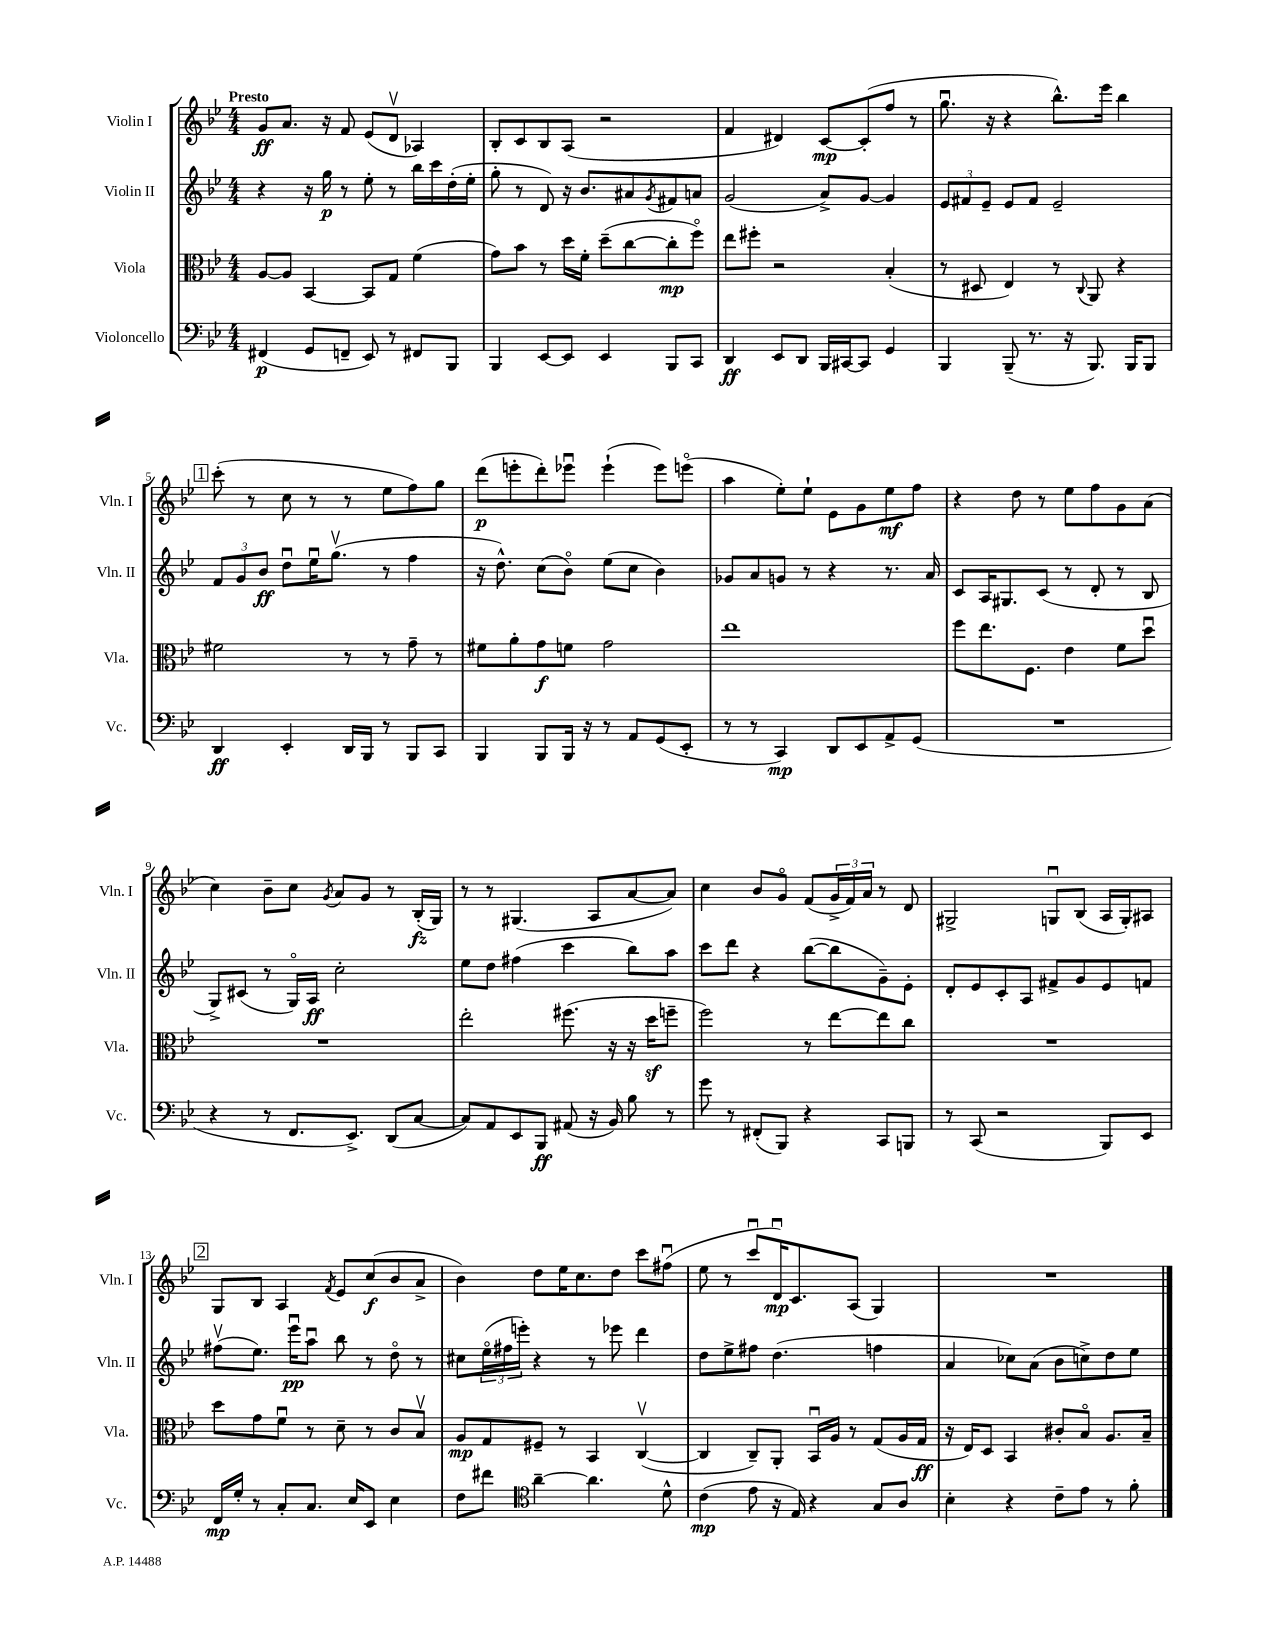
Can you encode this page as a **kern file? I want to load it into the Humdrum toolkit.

**kern	**dynam	**kern	**dynam	**kern	**dynam	**kern	**dynam
*part4	*part4	*part3	*part3	*part2	*part2	*part1	*part1
*staff4	*staff4	*staff3	*staff3	*staff2	*staff2	*staff1	*staff1
*I"Violoncello	*	*I"Viola	*	*I"Violin II	*	*I"Violin I	*
*I'Vc.	*	*I'Vla.	*	*I'Vln. II	*	*I'Vln. I	*
*clefF4	*	*clefC3	*	*clefG2	*	*clefG2	*
*k[b-e-]	*	*k[b-e-]	*	*k[b-e-]	*	*k[b-e-]	*
*M4/4	*	*M4/4	*	*M4/4	*	*M4/4	*
=1	=1	=1	=1	=1	=1	=1	=1
!	!	!	!	!	!	!LO:TX:a:B:t=Presto	!
(4FF#X/	p	[8A/L	.	4r	.	8g/L	ff
.	.	8A/J]	.	.	.	8.a/J	.
8GG/L	.	[4BB-/	.	16r	.	.	.
.	.	.	.	16gg\	p	16r	.
8FFn~/J	.	.	.	8r	.	8f/	.
8EE-/)	.	8BB-/L]	.	8ee-'\	.	(8e-/L	.
8r	.	8G/J	.	8r	.	8dv/J	.
8FF#X/L	.	(4f\	.	16bb-\LL	.	4A-X/)	.
.	.	.	.	16ccc\	.	.	.
8BBB-/J	.	.	.	(16dd'\	.	.	.
.	.	.	.	16ee-'\JJ	.	.	.
=2	=2	=2	=2	=2	=2	=2	=2
4BBB-/	.	8g\L)	.	8gg'\	.	8B-'/L	.
.	.	8b-\J	.	8r	.	8c/	.
[8EE-/L	.	8r	.	8d/)	.	8B-/	.
8EE-/J]	.	16dd\LL	.	16r	.	(8A/J	.
.	.	16f'\JJ	.	8.b-/L	.	.	.
4EE-/	.	(8dd~\L	.	.	.	2r	.
.	.	[8cc\	.	8a#X/	.	.	.
.	.	.	.	8qg/	.	.	.
8BBB-/L	.	8cc'\]	mp	8f#X/	.	.	.
8CC/J	.	8ff\J)	.	8an/J	.	.	.
=3	=3	=3	=3	=3	=3	=3	=3
4DD/	ff	8ee-\L	.	(2g/	.	4f/	.
.	.	8ff#X'\J	.	.	.	.	.
8EE-/L	.	2r	.	.	.	4d#X/)	.
8DD/J	.	.	.	.	.	.	.
16BBB-/LL	.	.	.	8a^/L)	.	[8c/L	mp
[16CC#X/J	.	.	.	.	.	.	.
8CC#/J]	.	.	.	[8g/J	.	(8c'/]	.
4GG/	.	(4B-'/	.	4g/]	.	8ff/J	.
.	.	.	.	.	.	8r	.
=4	=4	=4	=4	=4	=4	=4	=4
4BBB-/	.	8r	.	12e-/L	.	8.ggu\	.
.	.	.	.	12f#X/	.	.	.
.	.	8D#X/	.	.	.	.	.
.	.	.	.	12e-~/J	.	.	.
.	.	.	.	.	.	16r	.
(8BBB-~/	.	4E-/)	.	8e-/L	.	4r	.
8.r	.	.	.	8f#/J	.	.	.
.	.	8r	.	2e-~/	.	8.bb-^^\L)	.
16r	.	.	.	.	.	.	.
.	.	8qqC/	.	.	.	.	.
8.BBB-/)	.	8AA/	.	.	.	.	.
.	.	.	.	.	.	16eee-\Jk	.
.	.	4r	.	.	.	4bb-\	.
16BBB-/KL	.	.	.	.	.	.	.
8BBB-/J	.	.	.	.	.	.	.
!!LO:LB:g=z
!!LO:REH:place=s1:t=1
=5	=5	=5	=5	=5	=5	=5	=5
4DD/	ff	2f#X\	.	12f/L	.	(8ccc'\	.
.	.	.	.	12g/	.	.	.
.	.	.	.	.	.	8r	.
.	.	.	.	12b-/J	ff	.	.
4EE-'/	.	.	.	8ddu\L	.	8cc\	.
.	.	.	.	16ee-u\K	.	8r	.
.	.	.	.	(8.ggv\J	.	.	.
16DD/LL	.	8r	.	.	.	8r	.
16BBB-/JJ	.	.	.	.	.	.	.
8r	.	8r	.	8r	.	8ee-\L	.
8BBB-/L	.	8g~\	.	4ff\	.	8ff\)	.
8CC/J	.	8r	.	.	.	8gg\J	.
=6	=6	=6	=6	=6	=6	=6	=6
4BBB-/	.	8f#X\L	.	16r	.	(8ddd\L	p
.	.	.	.	8.dd^^\)	.	.	.
.	.	8a'\	.	.	.	8eeen'\	.
8BBB-/L	.	8g\	f	(8cc\L	.	8ddd'\)	.
16BBB-/Jk	.	8fn\J	.	8b-\J)	.	8eee-Xu\J	.
16r	.	.	.	.	.	.	.
8r	.	2g\	.	(8ee-\L	.	(4eee-`\	.
8AA/L	.	.	.	8cc\J	.	.	.
(8GG/	.	.	.	4b-\)	.	8eee-\L)	.
8EE-'/J	.	.	.	.	.	(8eeen\J	.
=7	=7	=7	=7	=7	=7	=7	=7
8r	.	1ee-	.	8g-X/L	.	4aa\	.
8r	.	.	.	8a/	.	.	.
4CC/)	mp	.	.	8gn/J	.	8ee-'\L)	.
.	.	.	.	8r	.	8ee-`\J	.
8DD/L	.	.	.	4r	.	8e-\L	.
8EE-/	.	.	.	.	.	8g\	.
8AA^/	.	.	.	8.r	.	8ee-\	mf
(8GG/J	.	.	.	.	.	8ff\J	.
.	.	.	.	16a/	.	.	.
=8	=8	=8	=8	=8	=8	=8	=8
1r	.	8ff\L	.	8c/L	.	4r	.
.	.	8.ee-\	.	16A/K	.	.	.
.	.	.	.	8.G#X/	.	.	.
.	.	.	.	.	.	8dd\	.
.	.	8.F\J	.	.	.	.	.
.	.	.	.	(8c/J	.	8r	.
.	.	4e-\	.	8r	.	8ee-\L	.
.	.	.	.	8d'/	.	8ff\	.
.	.	8f\L	.	8r	.	8g\	.
.	.	8ddu\J	.	8B-/	.	(8a\J	.
!!LO:LB:g=z
=9	=9	=9	=9	=9	=9	=9	=9
4r	.	1r	.	8G^/L)	.	4cc\)	.
.	.	.	.	(8c#X/J	.	.	.
8r	.	.	.	8r	.	8b-~\L	.
8.FF/L	.	.	.	16G/LL)	.	8cc\J	.
.	.	.	.	16A/JJ	ff	.	.
.	.	.	.	.	.	8qg/	.
.	.	.	.	2cc'\	.	8a/L	.
8.EE-^/J)	.	.	.	.	.	.	.
.	.	.	.	.	.	8g/J	.
(8DD/L	.	.	.	.	.	8r	.
[8C/J	.	.	.	.	.	(16B-'/LL	fz
.	.	.	.	.	.	16G/JJ)	.
=10	=10	=10	=10	=10	=10	=10	=10
8C/L])	.	2ee-'\	.	8ee-\L	.	8r	.
8AA/	.	.	.	8dd\J	.	8r	.
8EE-/	.	.	.	(4ff#X\	.	(4.G#X/	.
8BBB-/J	ff	.	.	.	.	.	.
(8AA#X/	.	(8.ff#X\	.	4ccc\	.	.	.
16r	.	.	.	.	.	8A/L	.
16BB-/)	.	16r	.	.	.	.	.
8B-\	.	16r	.	8bb-\L)	.	[8a/	.
.	.	16ddz\KL	.	.	.	.	.
8r	.	8ffn~\J	.	8aa\J	.	8a/J])	.
=11	=11	=11	=11	=11	=11	=11	=11
8g\	.	2ff\)	.	8ccc\L	.	4cc\	.
8r	.	.	.	8ddd\J	.	.	.
(8FF#X'/L	.	.	.	4r	.	8b-/L	.
8BBB-/J)	.	.	.	.	.	8g/J	.
4r	.	8r	.	([8bb-\L	.	(8f/L	.
.	.	[8ee-\L	.	8bb-\]	.	24g^/L	.
.	.	.	.	.	.	24f/)	.
.	.	.	.	.	.	24a/JJ	.
8CC/L	.	8ee-\]	.	8g~\)	.	8r	.
8BBBn/J	.	8cc\J	.	8e-'\J	.	8d/	.
=12	=12	=12	=12	=12	=12	=12	=12
8r	.	1r	.	8d'/L	.	2G#X^/	.
(8CC/	.	.	.	8e-/	.	.	.
2r	.	.	.	8c'/	.	.	.
.	.	.	.	8A/J	.	.	.
.	.	.	.	8f#X^/L	.	8Gnu/L	.
.	.	.	.	8g/	.	(8B-/J	.
8BBB-/L)	.	.	.	8e-/	.	16A/LL	.
.	.	.	.	.	.	16G'/J)	.
8EE-/J	.	.	.	8fn/J	.	8A#X/J	.
!!LO:LB:g=z
!!LO:REH:place=s1:t=2
=13	=13	=13	=13	=13	=13	=13	=13
16FF/LL	mp	8dd\L	.	(8ff#Xv\L	.	8G/L	.
16G'/JJ	.	.	.	.	.	.	.
8r	.	8g\	.	8.ee-\J)	.	8B-/J	.
8C'/L	.	8fu\J	.	.	.	4A/	.
.	.	.	.	16eee-u\KL	pp	.	.
8.C/J	.	8r	.	8aau\J	.	.	.
.	.	.	.	.	.	8qf/	.
.	.	8d~\	.	8bb-\	.	8e-/L	.
16E-/KL	.	.	.	.	.	.	.
8EE-/J	.	8r	.	8r	.	(8cc/	f
4E-\	.	8c/L	.	8dd\	.	8b-/	.
.	.	8B-v/J	.	8r	.	8a^/J	.
=14	=14	=14	=14	=14	=14	=14	=14
8F\L	.	8A/L	mp	8cc#X\L	.	4b-\)	.
8f#X\J	.	8G/	.	(24ee-\L	.	.	.
.	.	.	.	24ff#X\	.	.	.
.	.	.	.	24eeen'\JJ)	.	.	.
*clefC4	*	*	*	*	*	*	*
[4a~\	.	8F#X~/J	.	4r	.	8dd\L	.
.	.	8r	.	.	.	16ee-\K	.
.	.	.	.	.	.	8.cc\	.
4.a\]	.	4BB-/	.	8r	.	.	.
.	.	.	.	8eee-X\	.	8dd\J	.
.	.	([4Cv/	.	4ddd\	.	8ccc\L	.
8d^^\	.	.	.	.	.	(8ff#Xu\J	.
=15	=15	=15	=15	=15	=15	=15	=15
(4c\	mp	4C/]	.	8dd\L	.	8ee-\	.
.	.	.	.	8ee-^\	.	8r	.
8e-\	.	8C~/L)	.	8ff#X\J	.	8cccu/L	.
16r	.	8AA'/J	.	(4.dd\	.	16du/K)	mp
16E-/)	.	.	.	.	.	8.c/	.
4r	.	16BB-u/LL	.	.	.	.	.
.	.	16A/JJ	.	.	.	.	.
.	.	8r	.	.	.	(8A/J	.
8G/L	.	(8G/L	.	4ffn\	.	4G/)	.
8A/J	.	16A/L	.	.	.	.	.
.	.	16G/JJ	ff	.	.	.	.
=16	=16	=16	=16	=16	=16	=16	=16
4B-'\	.	16r	.	4a/	.	1r	.
.	.	16E-/KL)	.	.	.	.	.
.	.	8D/J	.	.	.	.	.
4r	.	4BB-/	.	8cc-X\L)	.	.	.
.	.	.	.	(8a\J	.	.	.
8c~\L	.	8c#X'/L	.	8b-\L	.	.	.
8e-\J	.	8B-/J	.	8ccn^\)	.	.	.
8r	.	8.A/L	.	8dd\	.	.	.
8f'\	.	.	.	8ee-\J	.	.	.
.	.	16B-~/Jk	.	.	.	.	.
==	==	==	==	==	==	==	==
*-	*-	*-	*-	*-	*-	*-	*-
